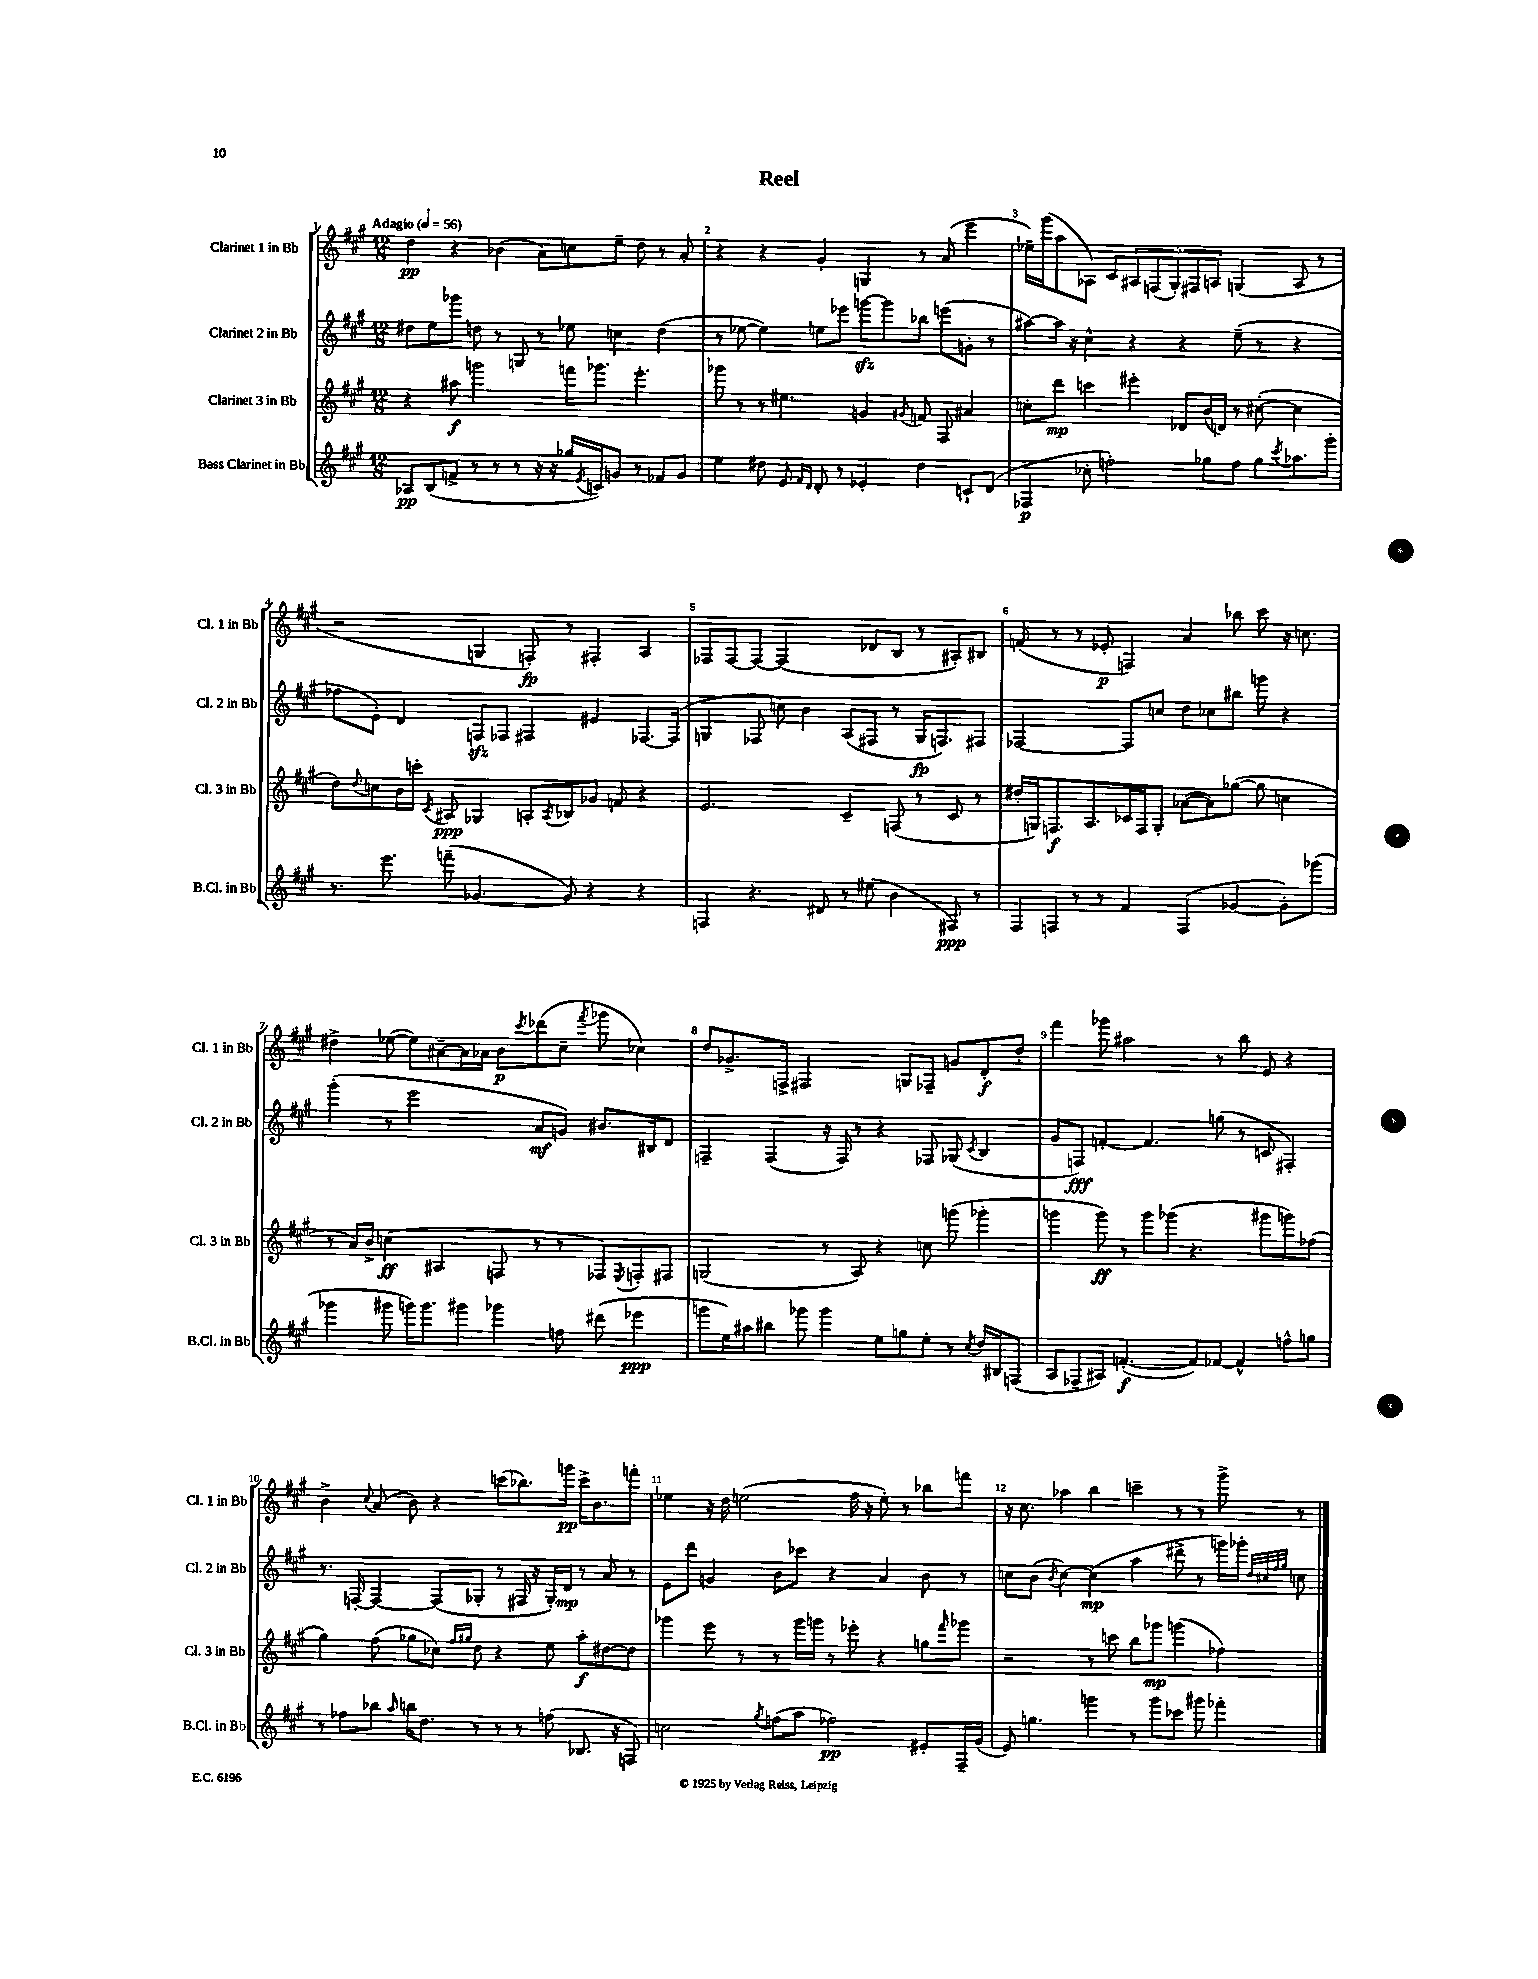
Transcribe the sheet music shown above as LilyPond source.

\header { title = "Reel" }
<<
\new StaffGroup <<
\new Staff = "s0" \with { instrumentName = "Clarinet 1 in Bb" shortInstrumentName = "Cl. 1 in Bb" } {
    \clef treble \key a \major \numericTimeSignature \time 12/8 \tempo "Adagio" 4 = 56
    d''4\pp r4 bes'4( a'8) c''8 e''8-- d''8 r8 a'8-. |
    r4 r4 gis'4-. g4 r8 a'8( e'''4 |
    ees''16--) gis'''16( a''8 aes8) cis'8 \tuplet 5/4 { ais8 f8( gis8-.) fis8 a8 } g4( a8 r8 |
    r2 g4 f8-.\fp) r8 fis4-. a4 |
    fes8 fes8~ fes8~ fes2( des'8 b8 r8 ais8-.) bis8 |
    f'8( r8 r8 ees'8-.\p f4) a'4 bes''8 cis'''8 r16 c''8. |
    dis''4-> ees''8~( ees''8) ais'8~-- ais'16 aes'16 b'8\p \acciaccatura { cis'''8 } des'''8( cis''8-- \acciaccatura { fis'''8 } ges'''8 ces''4) |
    d''8 ges'8.-> f16-> fis2 g8 fes8-- g'8 d'8-.\f d''8-. |
    fis'''4 ges'''8 ais''2 r8 b''8 e'8 r4 |
    b'4-> \appoggiatura { cis''8 } a'8( b'8) r4 c'''8( bes''8.) g'''16\pp c'''16-> b'8. f'''8-. |
    ees''4 r16 d''16 e''2( fis''16 r16 e''8-.) r8 bes''8 f'''8 |
    r16 cis''8. aes''4 b''4 c'''4-- r8 r8 gis'''8-> r8 \bar "|." |
}
\new Staff = "s1" \with { instrumentName = "Clarinet 2 in Bb" shortInstrumentName = "Cl. 2 in Bb" } {
    \clef treble \key a \major \numericTimeSignature \time 12/8
    dis''8 e''8 ges'''8 d''8 r8 g8 r8 ees''8 c''4 d''4( |
    r8 ees''8~ ees''4) e''8 ees'''8 g'''8~\sfz g'''8 bes''8 e'''8( g'8-. r8 |
    ais''8~) ais''16 r16 cis''4-^ r4 r4 e''8--( r8 r4 |
    fes''8 e'8-.) d'4 f8\sfz fes8 fis4 eis'4 fes8.~ fes16( |
    g4 fes8 c''8) b'4 a8( fis8 r8 g16\fp f8.) fis8 |
    fes2~ fes8 c''8 d''8 ces''8 bis''8 g'''8 r4 |
    gis'''4-.( r8 e'''2 a'8\mf g'8) bis'8. bis16 d'8 |
    f4-- f4( r16 f16) r8 r4 fes8 ges8( \acciaccatura { cis'8 } b4 |
    gis'8 f8\fff) f'4~-. f'4. g''8( r8 c'8 fis4-.) |
    r8. f16~-. f4~ f8( ges8-. r8 fis16 r16 ges16-.) d'16\mp r8 a'8 r8 |
    e'8 d'''8 g'4 b'8 ces'''8 r4 a'4 b'8 r8 |
    c''8 b'8( \acciaccatura { b'8 } c''4~) c''4\mp( a''4 dis'''8-> r8 g'''16) ges'''16-. \grace { d''32 cis''32 fis''32 gis''32 } c''8 \bar "|." |
}
\new Staff = "s2" \with { instrumentName = "Clarinet 3 in Bb" shortInstrumentName = "Cl. 3 in Bb" } {
    \clef treble \key a \major \numericTimeSignature \time 12/8
    r4 ais''8\f g'''2 f'''16 ges'''8. e'''4.-. |
    ges'''8 r8 r8 eis''4. g'4 \acciaccatura { gis'8 } f'8 fis8 ais'4 |
    c''8-. d'''8\mp c'''4 eis'''4-. des'8 b'16( d'16) r8 cis''8~-.( cis''4 |
    d''8) \appoggiatura { d''8 } c''8 b'16 c'''16-. \acciaccatura { cis'8 } ais8\ppp ges4 a8-. \acciaccatura { a8 } bes8 ges'8 f'8 r4 |
    e'2. cis'4-- f8( r8 cis'8 r8 |
    dis''16-. g16) f8.\f a8. ces'16 f16 g8-. aes'8~( aes'8) ges''8~( ges''8 c''4 |
    r8 a'16) b'16-> c''4\ff( ais4 f8 r8 r8 fes8) \acciaccatura { e8 } f8-. fis8 |
    g2( r8 a8) r4 c''8 g'''8( ges'''4-. |
    g'''4 g'''8\ff) r8 g'''8 ges'''8( r4. gis'''8 g'''8) fes''8( |
    gis''4) fis''8( ges''8 ces''8) \grace { fis''16 gis''16 } d''8 r4 e''8 a''8-.\f dis''8~ dis''8 |
    ges'''4 e'''8 r8 r8 ges'''16 g'''16 r8 ees'''8-. r4 g''8 \grace { fis'''16 } ges'''8 |
    r2 r8 c'''8 b''8 ges'''8\mp g'''4( fes''4) \bar "|." |
}
\new Staff = "s3" \with { instrumentName = "Bass Clarinet in Bb" shortInstrumentName = "B.Cl. in Bb" } {
    \clef treble \key a \major \numericTimeSignature \time 12/8
    aes8\pp b8( f'8-> r8 r8 r8 r16 r16 ges''16 \acciaccatura { e'8 } c'16) g'8 r8 fes'8 g'8 |
    e''4 dis''8 e'8 \grace { fis'16 d'16 } d'8-. r8 ees'4-. dis''4 c'8-! d'8( |
    fes4\p ces''8-. f''2-.) ges''8 f''8 ges''8 \acciaccatura { cis'''8 } aes''8. gis'''16-. |
    r8. e'''8. f'''8--( ges'4.~ ges'8) r4 r4 |
    f4 r4. dis'8 r8 eis''8( b'4 fis8\ppp) r8 |
    fis8 f8 r8 r8 fis'4 f4( ges'4~ ges'8-.) ges'''8( |
    ges'''4 gis'''8 g'''16) g'''8. gis'''8 ges'''4 f''8 dis'''8( ees'''4\ppp |
    g'''8 e''16) ais''16 bis''8 ges'''8 ges'''4 e''8 g''8 e''8-. r8 \acciaccatura { cis''8 } d''16 bis16 f8( |
    a8 fes8-- ais8) f'4.~-.\f( f'8) fes'8~ fes'4-^ f''8-^ g''8 |
    r8 fes''8 bes''8 \grace { a''16 } b''16 d''8. r8 r8 r8 f''8( bes8. r16 f8) |
    c''2 \acciaccatura { gis''8 } f''8( a''8 fes''2\pp) eis'8-. fis16-- gis'16( |
    e'8) g''4. g'''4 r8 g'''8 ces'''8 gis'''8 fes'''4-. \bar "|." |
}
>>
>>
\layout { \context { \Score \override BarNumber.break-visibility = ##(#f #t #t) barNumberVisibility = #all-bar-numbers-visible } }
